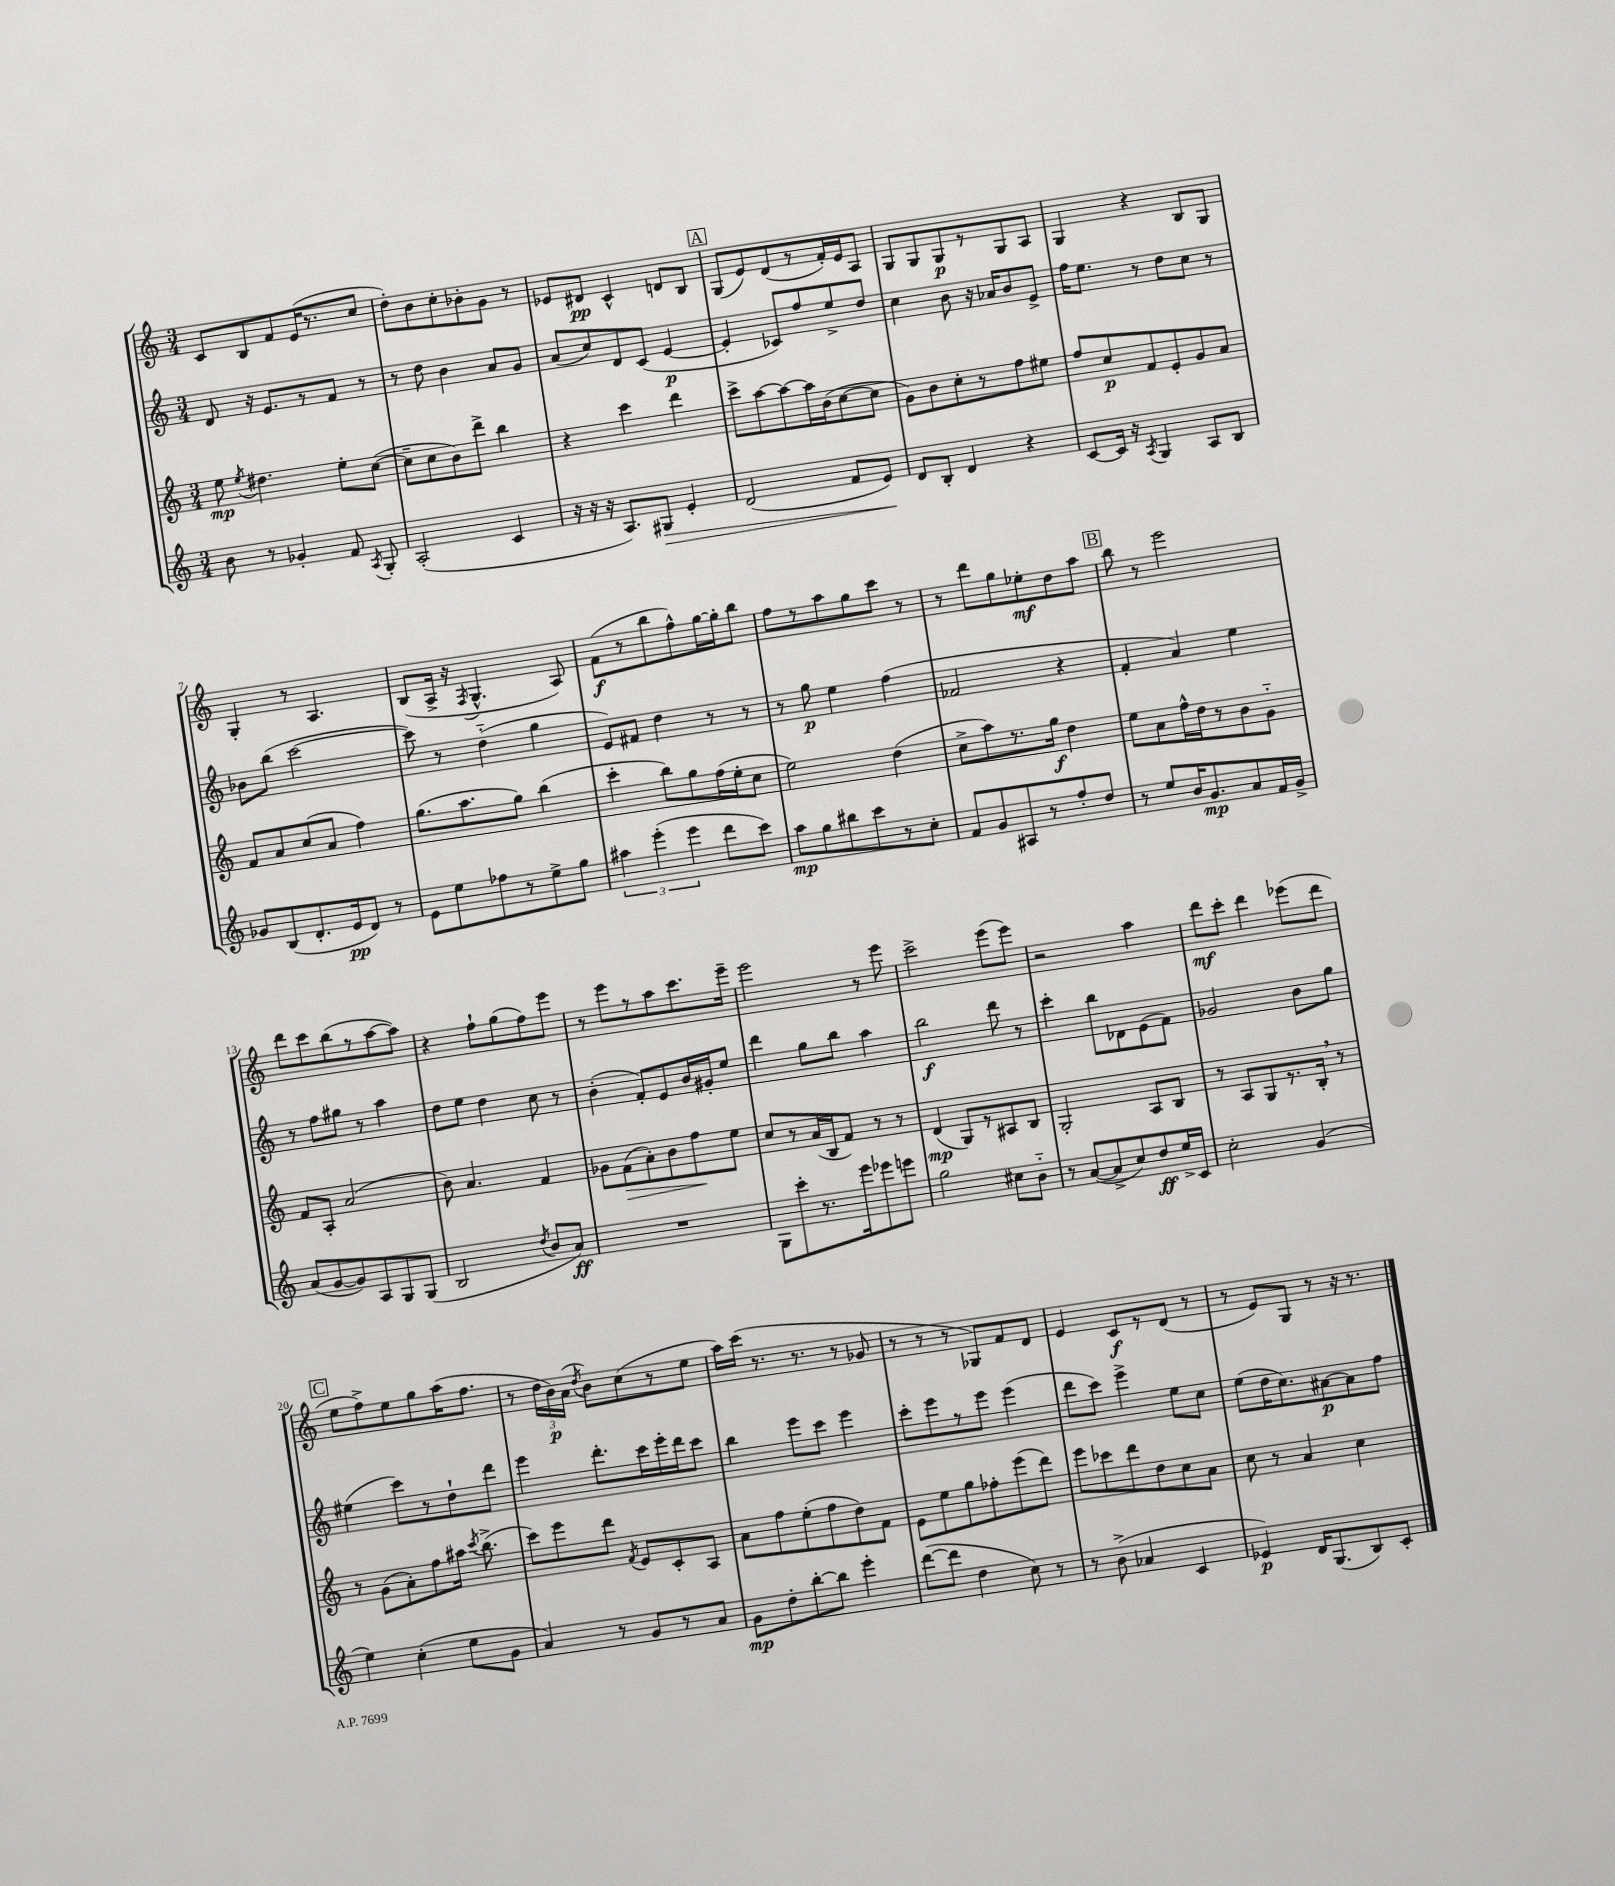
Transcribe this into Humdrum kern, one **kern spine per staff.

**kern	**dynam	**kern	**dynam	**kern	**dynam	**kern	**dynam
*part4	*part4	*part3	*part3	*part2	*part2	*part1	*part1
*staff4	*staff4	*staff3	*staff3	*staff2	*staff2	*staff1	*staff1
*clefG2	*	*clefG2	*	*clefG2	*	*clefG2	*
*k[]	*	*k[]	*	*k[]	*	*k[]	*
*M3/4	*	*M3/4	*	*M3/4	*	*M3/4	*
=1	=1	=1	=1	=1	=1	=1	=1
8b\	.	8ee\	mp	8d/	.	8c/L	.
.	.	8qee/	.	.	.	.	.
8r	.	4.dd#X\	.	16r	.	8B/	.
.	.	.	.	8.e/L	.	.	.
4g-X'/	.	.	.	.	.	8f/	.
.	.	.	.	8r	.	(16e/K	.
.	.	.	.	.	.	8.r	.
8f/	.	8ee'\L	.	8f/J	.	.	.
8qA/	.	.	.	.	.	.	.
8G'/	.	([8cc\J	.	8r	.	8cc/J	.
=2	=2	=2	=2	=2	=2	=2	=2
(2A'/	.	8cc~\L]	.	8r	.	8dd'\L)	.
.	.	8cc\	.	8dd\	.	8b\	.
.	.	8b\)	.	4b\	.	8cc'\	.
.	.	8ddd^\J	.	.	.	8b-X'\	.
4c/	.	4bb\	.	8a/L	.	8g\J	.
.	.	.	.	8g/J	.	8r	.
=3	=3	=3	=3	=3	=3	=3	=3
16r	.	4r	.	(8a/L	.	8e-X/L	.
16r	.	.	.	.	.	.	.
16r	.	.	.	8cc/)	.	8d#X/J	pp
8.A/L)	.	.	.	.	.	.	.
.	.	4ccc\	.	8d/	.	4c^^/	.
!	!LO:HP:b	!	!	!	!	!	!
8G#X/J	>	.	.	(8c/J	.	.	.
4e'/	.	4ddd\	.	[4e/	p	8dn/L	.
.	.	.	.	.	.	8B/J	.
!!LO:REH:place=s1:t=A
=4	=4	=4	=4	=4	=4	=4	=4
(2d/	.	8ccc^\L	.	4e'/]	.	(8G/L	.
.	.	[8aa\	.	.	.	8e/)	.
.	.	8aa\_	.	8c-X/L)	.	(8d/	.
.	.	16aa\L]	.	8ff/	.	8r	.
.	.	(16b\J	.	.	.	.	.
8f/L	.	[8cc\	.	8ee^/	.	16f'/L)	.
.	.	.	.	.	.	16e/J	.
8e/J)	.	8cc\J]	.	8dd/J	.	8A/J	.
.	]	.	.	.	.	.	.
=5	=5	=5	=5	=5	=5	=5	=5
8d/L	.	8g\L)	.	4cc\	.	8G/L	.
8B'/J	.	8b\	.	.	.	8G/	.
4d/	.	8cc'\	.	8b\	.	8G/	p
.	.	8r	.	16r	.	8r	.
.	.	.	.	16a-X/KL	.	.	.
4r	.	8ff\	.	8b/	.	8G/	.
.	.	8ee#X\J	.	8e^/J	.	8A/J	.
=6	=6	=6	=6	=6	=6	=6	=6
[8c/L	.	8ff/L	.	16ff\KL	.	4G/	.
.	.	.	.	8.ee\J	.	.	.
16c/Jk]	.	8cc/	p	.	.	.	.
16r	.	.	.	.	.	.	.
8qA/	.	.	.	.	.	.	.
4G/	.	8f/	.	8r	.	4r	.
.	.	8e'/	.	8dd\L	.	.	.
8A/L	.	8g/	.	8cc\J	.	8B/L	.
8B/J	.	8a/J	.	8r	.	8G/J	.
!!LO:LB:g=z
=7	=7	=7	=7	=7	=7	=7	=7
8g-X/L	.	8f/L	.	8b-X\L	.	4G'/	.
(8B/	.	8a/	.	(8bb\J	.	.	.
8.d'/	.	(8cc/	.	[2ccc\	.	8r	.
.	.	8a/J	.	.	.	4.A/	.
16e/k	pp	.	.	.	.	.	.
8d/J)	.	4ff\)	.	.	.	.	.
8r	.	.	.	.	.	.	.
=8	=8	=8	=8	=8	=8	=8	=8
8e\L	.	(8.gg\L	.	8ccc\])	.	(8B/L	.
8ee\	.	.	.	8r	.	16A^/Jk	.
.	.	8.aa\	.	.	.	16r	.
.	.	.	.	.	.	8qF/	.
8ff-X\	.	.	.	(4dd\	.	4.G^^/	.
8r	.	8gg\J)	.	.	.	.	.
8ee^\	.	(4bb\	.	4gg\	.	.	.
8gg\J	.	.	.	.	.	8A/)	.
=9	=9	=9	=9	=9	=9	=9	=9
6aa#X\	.	4ccc'\	.	8e/L)	.	(8f\L	f
.	.	.	.	8f#X/J	.	8r	.
(6eee'\	.	.	.	.	.	.	.
.	.	8bb\L)	.	4dd\	.	8bb\	.
6eee\	.	.	.	.	.	.	.
.	.	8gg\	.	.	.	8ff^^\)	.
8ddd\L	.	(16ff\L	.	8r	.	[16gg\L	.
.	.	16ee'\J	.	.	.	16gg'\J]	.
8ccc\J)	.	8cc\J	.	8r	.	8bb\J	.
=10	=10	=10	=10	=10	=10	=10	=10
8aa\L	mp	2ee\)	.	8r	.	8ff\L	.
8gg\	.	.	.	8gg\	p	8r	.
8bb#X\	.	.	.	4ee\	.	8aa\	.
8ccc\	.	.	.	.	.	8gg\	.
8r	.	(4dd\	.	(4ff\	.	8ccc\J	.
8cc'\J	.	.	.	.	.	8r	.
=11	=11	=11	=11	=11	=11	=11	=11
8f/L	.	8cc^\L	.	2f-X/	.	8r	.
8g/	.	8aa\)	.	.	.	8ddd\L	.
8A#X/	.	8.r	.	.	.	8gg\	.
8r	.	.	.	.	.	8ee-X'\	mf
.	.	16gg\Jk	f	.	.	.	.
8ff'/	.	4dd\	.	4r	.	8dd\	.
8dd/J	.	.	.	.	.	8aa\J	.
!!LO:REH:place=s1:t=B
=12	=12	=12	=12	=12	=12	=12	=12
8r	.	8ee\L	.	4f'/	.	8bb\	.
8ee/L	.	8a\	.	.	.	8r	.
16b/K	.	16ff^^\L	.	4a/)	.	2eee\	.
8.g/	mp	16dd\J	.	.	.	.	.
.	.	8r	.	.	.	.	.
8a/	.	8b\	.	4ee\	.	.	.
16f/L	.	8g\J	.	.	.	.	.
16g^/JJ	.	.	.	.	.	.	.
!!LO:LB:g=z
=13	=13	=13	=13	=13	=13	=13	=13
(8a/L	.	8f/L	.	8r	.	8ddd\L	.
[8g/	.	8A'/J	.	8ff\L	.	8ccc\	.
8g/])	.	(2a/	.	8gg#X\J	.	(8bb\	.
8A/	.	.	.	8r	.	8r	.
8G/	.	.	.	4aa\	.	[8aa\	.
(8G/J	.	.	.	.	.	8aa\J])	.
=14	=14	=14	=14	=14	=14	=14	=14
2B/	.	8b\)	.	8dd\L	.	4r	.
.	.	4.a/	.	8ee\J	.	.	.
.	.	.	.	4dd\	.	8ff`\L	.
.	.	.	.	.	.	(8gg\	.
8qdd/	.	.	.	.	.	.	.
8b/L	.	4f/	.	8cc\	.	8ff\)	.
8a/J)	ff	.	.	8r	.	8eee\J	.
=15	=15	=15	=15	=15	=15	=15	=15
2.r	.	8g-X\L	.	(4b'\	.	8r	.
!	!	!	!LO:HP:b	!	!	!	!
.	.	(8f\	>	.	.	8eee\L	.
.	.	8a'\)	.	8f'/L)	.	8r	.
.	.	8b\	.	8e/	.	8aa\	.
.	.	8ff\	.	16b/L	.	8.ccc\	.
.	.	.	.	16g#X'/J	.	.	.
.	.	8ee\J	]	8ee/J	.	.	.
.	.	.	.	.	.	16eee~\Jk	.
=16	=16	=16	=16	=16	=16	=16	=16
8G\L	.	8cc/L	.	4ddd\	.	2eee\	.
8ccc'\	.	8r	.	.	.	.	.
8.r	.	(16a/L	.	8gg\L	.	.	.
.	.	16B/J	.	.	.	.	.
.	.	8f/J)	.	8bb\J	.	.	.
16eee\k	.	.	.	.	.	.	.
8eee-X\	.	8r	.	4aa\	.	8r	.
8eeen\J	.	8r	.	.	.	8eee\	.
=17	=17	=17	=17	=17	=17	=17	=17
2gg\	.	(4d/	mp	2bb\	f	2ccc^\	.
.	.	8G/L)	.	.	.	.	.
.	.	8r	.	.	.	.	.
8cc#X\L	.	8A#X/	.	8ddd\	.	(8eee\L	.
8b\J	.	8B/J	.	8r	.	8eee\J)	.
=18	=18	=18	=18	=18	=18	=18	=18
8r	.	2G'/	.	4ccc'\	.	2r	.
([8a/L	.	.	.	.	.	.	.
8a^/]	.	.	.	8bb\L	.	.	.
8cc/)	.	.	.	8d-X\	.	.	.
8dd/	ff	8A/L	.	(8e\	.	4aa\	.
16ee^/L	.	8B/J	.	8f\J)	.	.	.
16c/JJ	.	.	.	.	.	.	.
=19	=19	=19	=19	=19	=19	=19	=19
2cc'\	.	8r	.	2g-X/	.	8ddd\L	mf
.	.	8A/L	.	.	.	8ccc'\J	.
.	.	8G/	.	.	.	4ddd\	.
.	.	8.r	.	.	.	.	.
(4g/	.	.	.	8b\L	.	(8eee-X\L	.
.	.	16B',/Jk	.	.	.	.	.
.	.	8r	.	8gg\J	.	8ddd\J	.
!!LO:LB:g=z
!!LO:REH:place=s1:t=C
=20	=20	=20	=20	=20	=20	=20	=20
4ee\)	.	8r	.	(4ee#X\	.	8ee\L	.
.	.	(8g\L	.	.	.	8ff^\)	.
(4cc'\	.	8a'\)	.	8ccc\L)	.	8ee\	.
.	.	8ff\	.	8r	.	8gg\	.
8ee\L	.	16aa#X\Jk	.	8dd`\	.	(16aa\K	.
.	.	8qccc/	.	.	.	.	.
.	.	(8.bb^\	.	.	.	8.ff\J	.
8g\J	.	.	.	8ddd\J	.	.	.
=21	=21	=21	=21	=21	=21	=21	=21
4a/)	.	8ccc\L)	.	4eee\	.	8r	.
.	.	8eee\	.	.	.	24dd\LL	.
.	.	.	.	.	.	24b\)	p
.	.	.	.	.	.	(24a\JJ	.
.	.	.	.	.	.	8qdd/	.
8r	.	8ddd\J	.	8.ddd'\L	.	8b\L)	.
.	.	8qf/	.	.	.	.	.
8g/L	.	8e/L	.	.	.	(8cc\	.
.	.	.	.	16ccc\L	.	.	.
8r	.	8c'/	.	16eee'\	.	8r	.
.	.	.	.	16ddd\J	.	.	.
8a/J	.	8A/J	.	8ccc\J	.	8ee\J	.
=22	=22	=22	=22	=22	=22	=22	=22
8g\L	mp	8a\L	.	4bb\	.	16aa\LL)	.
.	.	.	.	.	.	(16ccc\JJ	.
8dd'\	.	8ff\	.	.	.	8.r	.
[8bb'\	.	(8ee'\	.	8eee\L	.	.	.
.	.	.	.	.	.	8.r	.
8bb\J]	.	8ff\	.	8ccc\J	.	.	.
4eee'\	.	8dd\)	.	4eee\	.	8r	.
.	.	8f\J	.	.	.	8g-X/	.
=23	=23	=23	=23	=23	=23	=23	=23
([8ddd\L	.	8e\L	.	8ccc'\L	.	8r	.
8ddd\J]	.	8ee\	.	8eee\	.	8r	.
4dd\	.	8gg\	.	8r	.	8r	.
.	.	8ff-X'\	.	8eee\J	.	8G-X/L)	.
8cc\)	.	(8eee\	.	(4eee\	.	8f/	.
8r	.	8ddd\J)	.	.	.	8d/J	.
=24	=24	=24	=24	=24	=24	=24	=24
8r	.	8eee\L	.	8ddd\L	.	4e/	.
(8b^\	.	8ccc-X\	.	8ccc\J)	.	.	.
4a-X/	.	8ddd\	.	4eee^\	.	8c/L	f
.	.	8dd\	.	.	.	8r	.
4c/	.	8cc\	.	8ee\L	.	(8d/J	.
.	.	8a\J	.	8cc\J	.	8r	.
=25	=25	=25	=25	=25	=25	=25	=25
4e-X/)	p	8cc\	.	(8ee\L	.	8r	.
.	.	8r	.	16dd\K	.	8e/L)	.
.	.	.	.	8.cc\)	.	.	.
16d/KL	.	4a/	.	.	.	8G/J	.
(8.G/	.	.	.	.	.	.	.
.	.	.	.	[8a#X\	p	8r	.
8B/)	.	4cc\	.	8a#\]	.	16r	.
.	.	.	.	.	.	8.r	.
8c'/J	.	.	.	8ff\J	.	.	.
==	==	==	==	==	==	==	==
*-	*-	*-	*-	*-	*-	*-	*-
